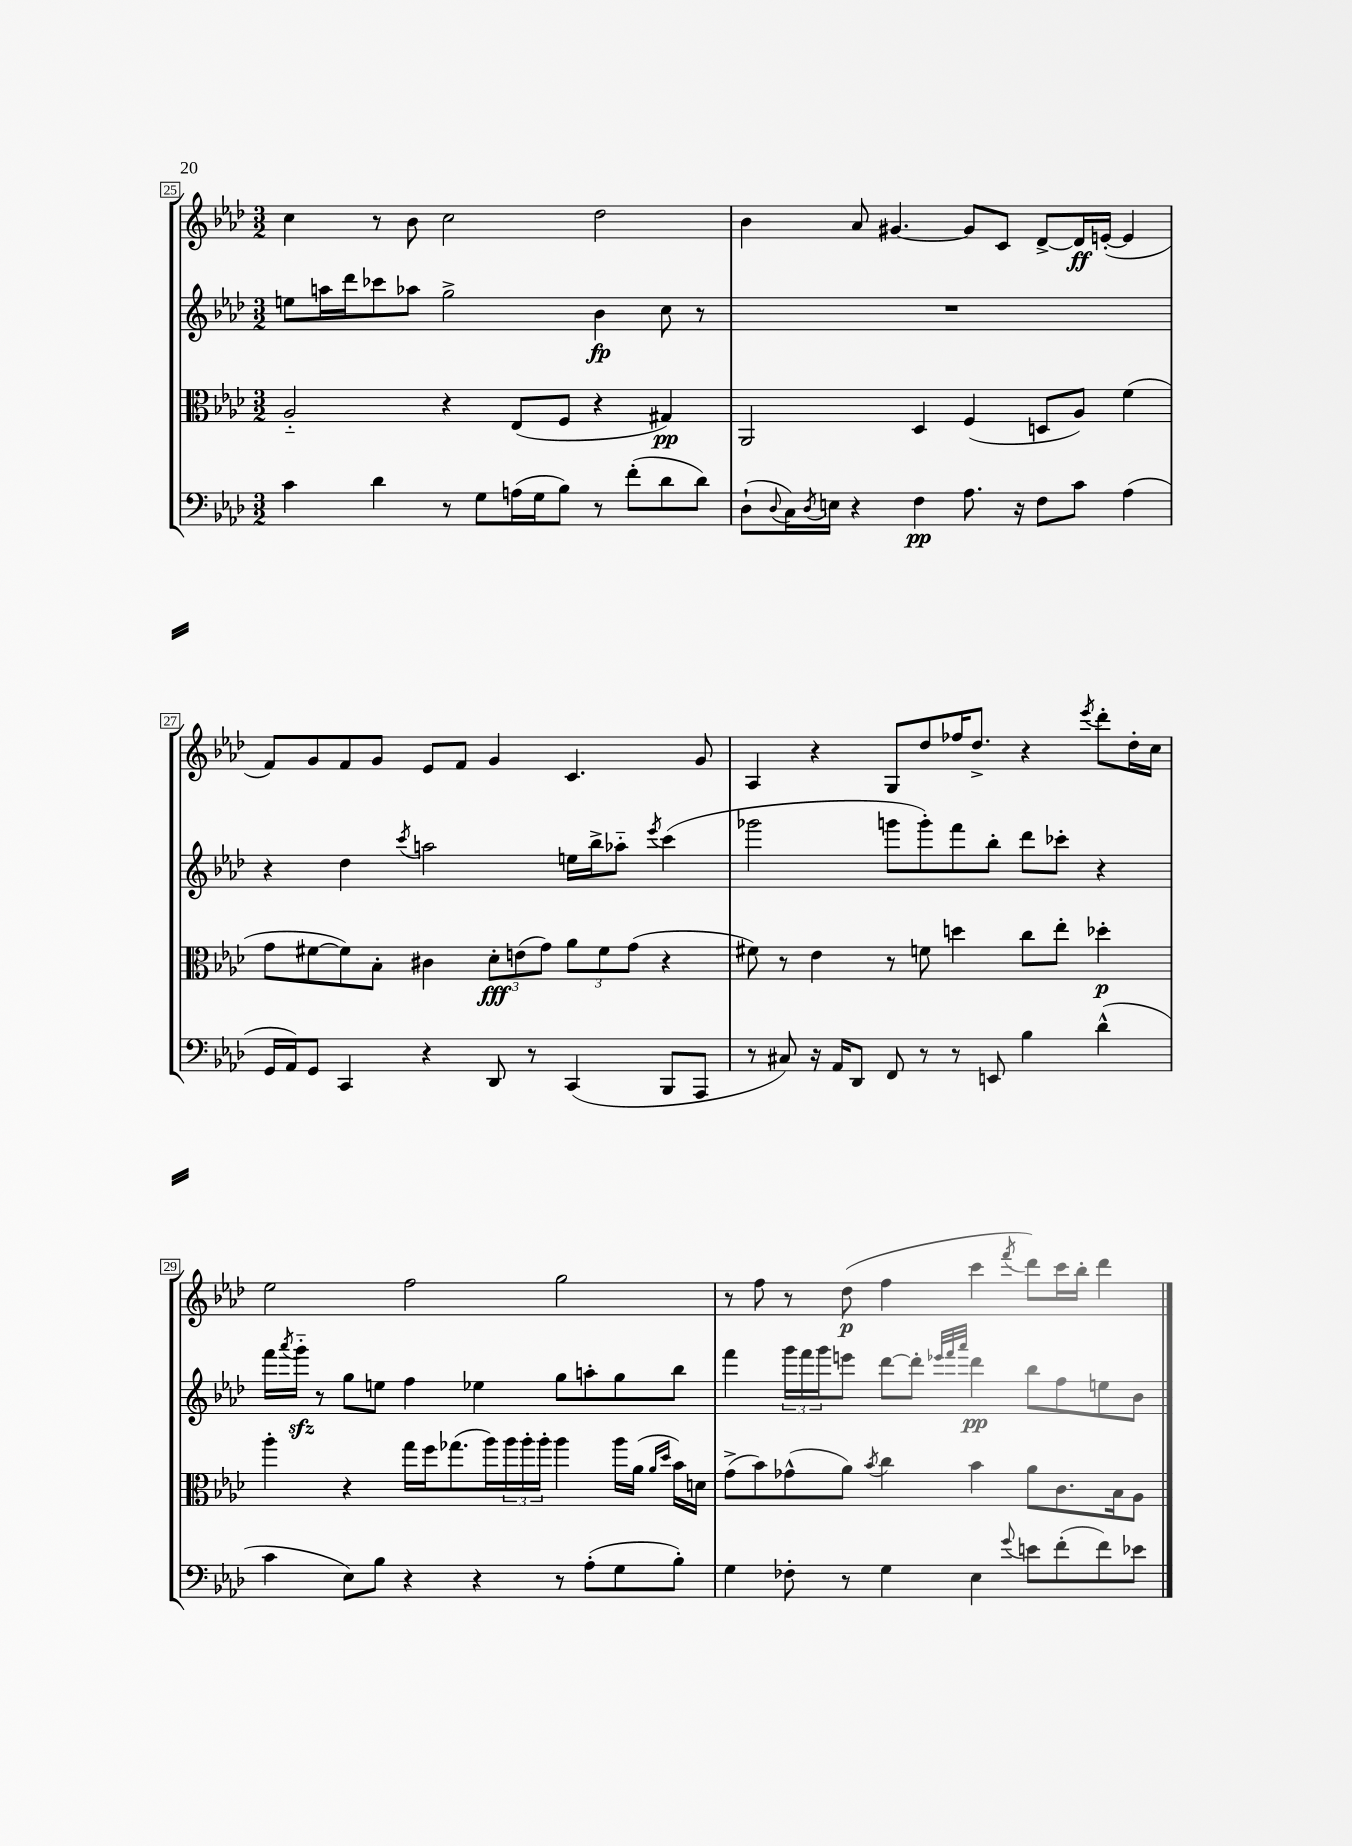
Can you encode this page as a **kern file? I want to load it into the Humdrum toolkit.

**kern	**dynam	**kern	**dynam	**kern	**dynam	**kern	**dynam
*part4	*part4	*part3	*part3	*part2	*part2	*part1	*part1
*staff4	*staff4	*staff3	*staff3	*staff2	*staff2	*staff1	*staff1
*clefF4	*	*clefC3	*	*clefG2	*	*clefG2	*
*k[b-e-a-d-]	*	*k[b-e-a-d-]	*	*k[b-e-a-d-]	*	*k[b-e-a-d-]	*
*M3/2	*	*M3/2	*	*M3/2	*	*M3/2	*
=25	=25	=25	=25	=25	=25	=25	=25
4c\	.	2A-/	.	8een\L	.	4cc\	.
.	.	.	.	16aan\L	.	.	.
.	.	.	.	16ddd-\J	.	.	.
4d-\	.	.	.	8ccc-X\	.	8r	.
.	.	.	.	8aa-X\J	.	8b-\	.
8r	.	4r	.	2gg^\	.	2cc\	.
8G\L	.	.	.	.	.	.	.
(16An\L	.	(8E-/L	.	.	.	.	.
16G\J	.	.	.	.	.	.	.
8B-\J)	.	8F/J	.	.	.	.	.
8r	.	4r	.	4b-\	fp	2dd-\	.
(8f'\L	.	.	.	.	.	.	.
8d-\	.	4G#X/)	pp	8cc\	.	.	.
8d-\J)	.	.	.	8r	.	.	.
=26	=26	=26	=26	=26	=26	=26	=26
(8D-`\L	.	2AA-/	.	1.r	.	4b-\	.
8qqD-/	.	.	.	.	.	.	.
16C\L)	.	.	.	.	.	.	.
8qD-/	.	.	.	.	.	.	.
16En\JJ	.	.	.	.	.	.	.
4r	.	.	.	.	.	8a-/	.
.	.	.	.	.	.	[4.g#X/	.
4F\	pp	4D-/	.	.	.	.	.
8.A-\	.	(4F/	.	.	.	8g#/L]	.
.	.	.	.	.	.	8c/J	.
16r	.	.	.	.	.	.	.
8F\L	.	8Dn/L	.	.	.	[8d-^/L	.
8c\J	.	8A-/J)	.	.	.	16d-/L]	ff
.	.	.	.	.	.	([16en'/JJ	.
(4A-\	.	(4f\	.	.	.	4e/]	.
!!LO:LB:g=z
=27	=27	=27	=27	=27	=27	=27	=27
16GG/LL	.	8g\L	.	4r	.	8f/L)	.
16AA-/J)	.	.	.	.	.	.	.
8GG/J	.	[8f#X\	.	.	.	8g/	.
4CC/	.	8f#\])	.	4dd-\	.	8f/	.
.	.	8B-'\J	.	.	.	8g/J	.
.	.	.	.	8qccc/	.	.	.
4r	.	4c#X\	.	2aan\	.	8e-/L	.
.	.	.	.	.	.	8f/J	.
8DD-/	.	12d-'\L	fff	.	.	4g/	.
.	.	(12en\	.	.	.	.	.
8r	.	.	.	.	.	.	.
.	.	12g\J)	.	.	.	.	.
(4CC/	.	12a-\L	.	16een\LL	.	4.c/	.
.	.	.	.	16bb-^\J	.	.	.
.	.	12f#\	.	.	.	.	.
.	.	.	.	8aa-X\J	.	.	.
.	.	(12g\J	.	.	.	.	.
.	.	.	.	8qeee-/	.	.	.
8BBB-/L	.	4r	.	(4ccc\	.	.	.
8AAA-/J	.	.	.	.	.	8g/	.
=28	=28	=28	=28	=28	=28	=28	=28
8r	.	8f#X\)	.	2ggg-X\	.	4A-/	.
8C#X/)	.	8r	.	.	.	.	.
16r	.	4e-\	.	.	.	4r	.
16AA-/KL	.	.	.	.	.	.	.
8DD-/J	.	.	.	.	.	.	.
8FF/	.	8r	.	8gggn\L	.	8G/L	.
8r	.	8fn\	.	8ggg'\)	.	8dd-/	.
8r	.	4ddn\	.	8fff\	.	16ff-X/K	.
.	.	.	.	.	.	8.dd-^/J	.
8EEn/	.	.	.	8bb-'\J	.	.	.
4B-\	.	8cc\L	.	8ddd-\L	.	4r	.
.	.	8ee-'\J	.	8ccc-X'\J	.	.	.
.	.	.	.	.	.	8qeee-/	.
(4d-^^\	.	4dd-X'\	p	4r	.	8ddd-'\L	.
.	.	.	.	.	.	16dd-'\L	.
.	.	.	.	.	.	16cc\JJ	.
!!LO:LB:g=z
=29	=29	=29	=29	=29	=29	=29	=29
4c\	.	4aa-'\	.	16fff\LL	.	2ee-\	.
.	.	.	.	8qaaa-/	.	.	.
.	.	.	.	16gggzz\JJ	.	.	.
.	.	.	.	8r	.	.	.
8E-\L)	.	4r	.	8gg\L	.	.	.
8B-\J	.	.	.	8een\J	.	.	.
4r	.	16gg\LL	.	4ff\	.	2ff\	.
.	.	16ff\J	.	.	.	.	.
.	.	(8.gg-X\	.	.	.	.	.
4r	.	.	.	4ee-X\	.	.	.
.	.	16aa-\L)	.	.	.	.	.
.	.	24aa-\	.	.	.	.	.
.	.	24aa-'\	.	.	.	.	.
.	.	24aa-'\JJ	.	.	.	.	.
8r	.	4aa-\	.	8gg\L	.	2gg\	.
(8A-'\L	.	.	.	8aan'\	.	.	.
8G\	.	16aa-\LL	.	8gg\	.	.	.
.	.	(16a-\JJ	.	.	.	.	.
.	.	16qqa-/LL	.	.	.	.	.
.	.	16qqdd-/JJ	.	.	.	.	.
8B-'\J)	.	16b-\LL)	.	8bb-\J	.	.	.
.	.	16dn\JJ	.	.	.	.	.
=30	=30	=30	=30	=30	=30	=30	=30
4G\	.	(8g^\L	.	4fff\	.	8r	.
.	.	8b-\)	.	.	.	8ff\	.
8F-X'\	.	(8g-X^^\	.	24ggg\LL	.	8r	.
.	.	.	.	24fff\	.	.	.
.	.	.	.	24ggg\J	.	.	.
8r	.	8a-\J)	.	8eeen\J	.	(8dd-\	p
.	.	8qb-/	.	.	.	.	.
4G\	.	4cc\	.	[8ddd-\L	.	4ff\	.
.	.	.	.	8ddd-'\J]	.	.	.
.	.	.	.	32qqeee-X/LLL	.	.	.
.	.	.	.	32qqfff/	.	.	.
.	.	.	.	32qqaaa-/JJJ	.	.	.
4E-\	.	4b-\	.	4ddd-\	pp	4ccc\	.
8qqg/	.	.	.	.	.	8qfff/	.
8en\L	.	8a-\L	.	8bb-\L	.	8ddd-\L)	.
(8f'\	.	8.c\	.	8ff\	.	16ccc\L	.
.	.	.	.	.	.	16bb-'\JJ	.
8f\)	.	.	.	8een\	.	4ddd-\	.
.	.	16B-\k	.	.	.	.	.
8e-X\J	.	8A-\J	.	8b-\J	.	.	.
==	==	==	==	==	==	==	==
*-	*-	*-	*-	*-	*-	*-	*-
